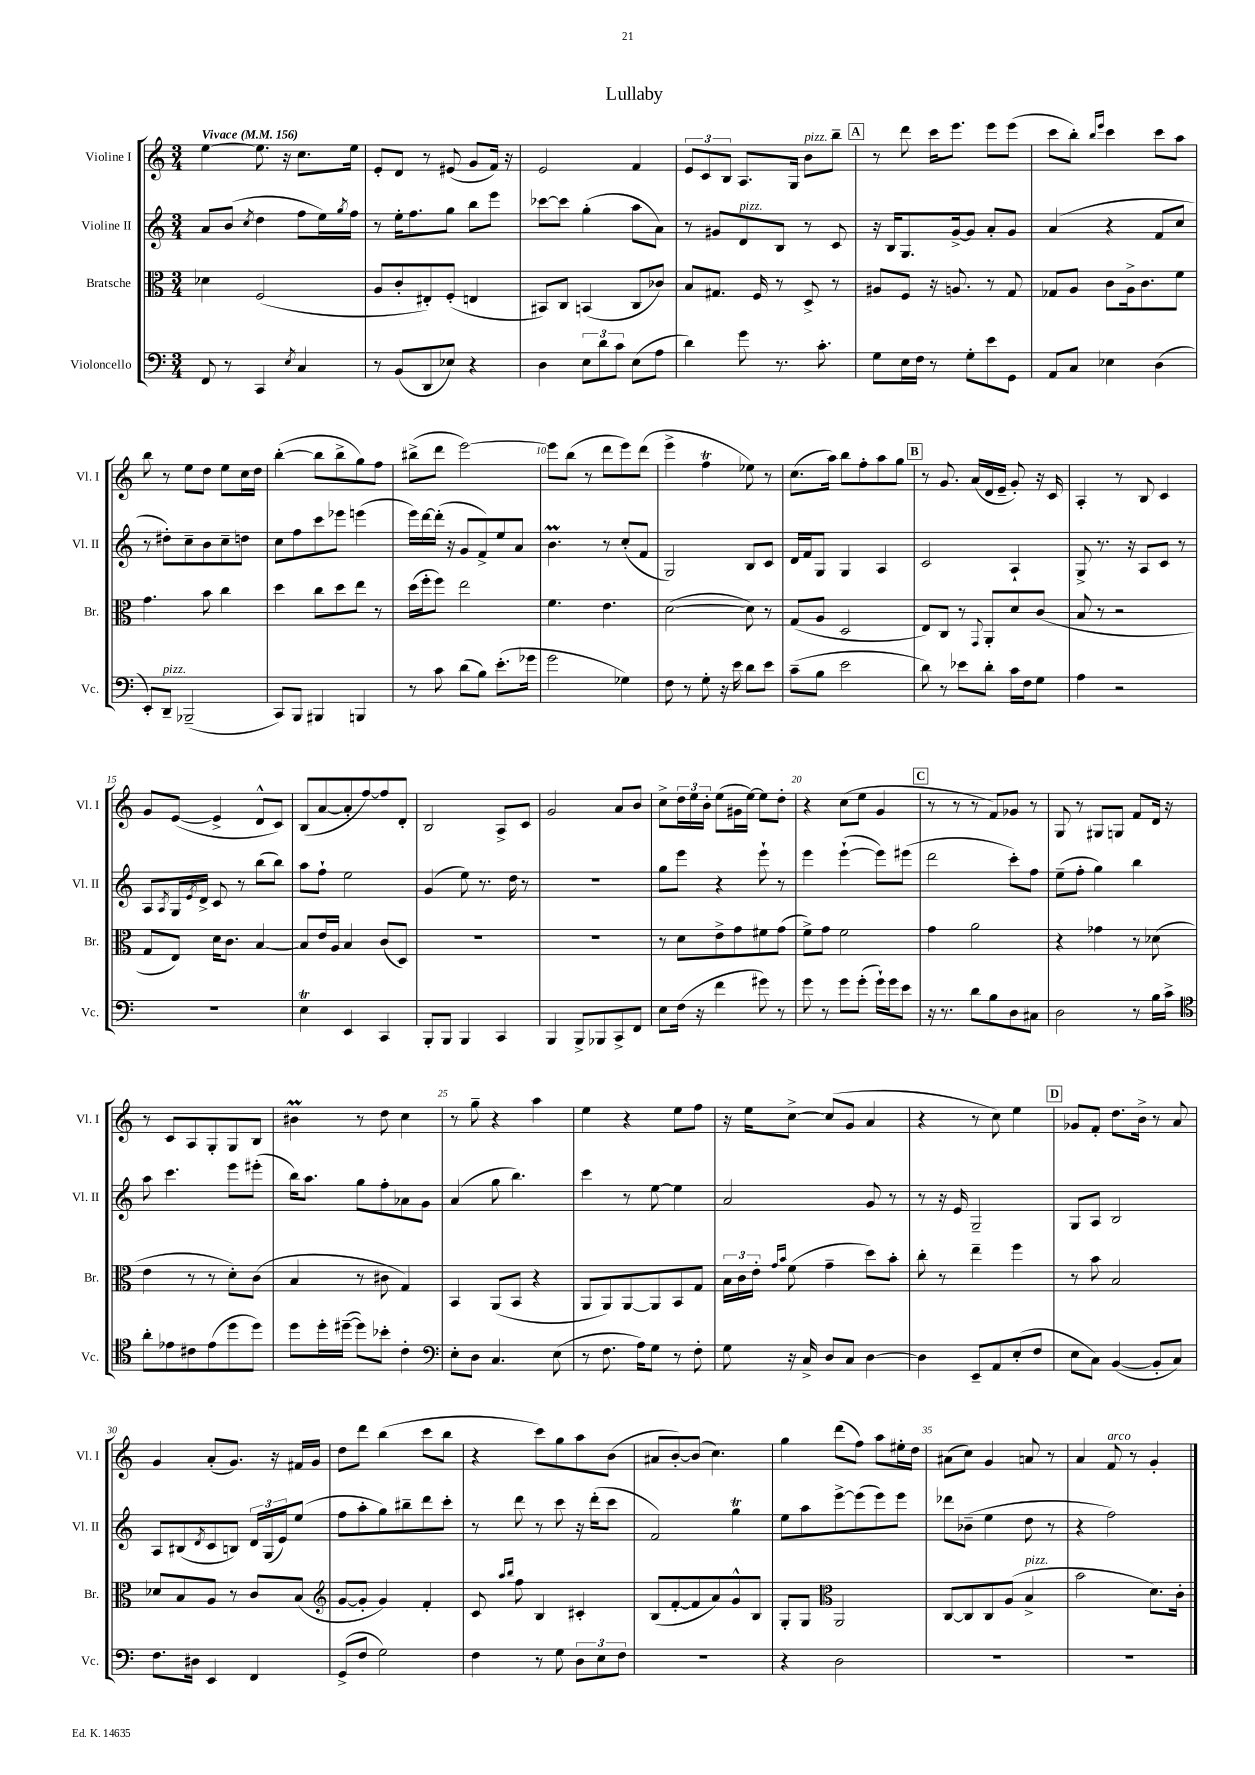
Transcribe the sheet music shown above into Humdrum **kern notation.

**kern	**kern	**kern	**kern
*staff4	*staff3	*staff2	*staff1
*clefF4	*clefC3	*clefG2	*clefG2
*k[]	*k[]	*k[]	*k[]
*M3/4	*M3/4	*M3/4	*M3/4
*MM156	*MM156	*MM156	*MM156
8FF	4d-	8a	[4ee
8r	.	(8b	.
.	.	8qcc	.
4CC	(2F	4dd	8.ee]
.	.	.	16r
8qE	.	.	.
4C	.	8ff	8.cc
.	.	16ee)	.
.	.	8qgg	.
.	.	16ff	16ee
=	=	=	=
8r	8A	8r	8e'
(8BB	8c'	16ee'	8d
.	.	8.ff	.
8DD	8E#')	.	8r
8E-)	(8F'	8gg	(8e#
4r	4E	8bb	8g
.	.	8eee	16f)
.	.	.	16r
=	=	=	=
4D	8BB#)	[8ccc-	2e
.	8C	8ccc-]	.
12E	(4BB	(4gg'	.
12d	.	.	.
12c	.	.	.
(8E	8C	8aa	4f
8A	8c-)	8a)	.
=	=	=	=
4d)	8B	8r	12e
.	.	.	12c
.	8.G#	8g#	.
.	.	.	12B
8g	.	8d	8.A
.	16F	.	.
8.r	8r	8B	.
.	.	.	16G
.	8D^	8r	8b
8.c'	.	.	.
.	8r	8c	8bb~
=	=	=	=
8G	8A#	16r	8r
.	.	16B	.
16E	8F	8.G	8ddd
16F	.	.	.
8r	16r	.	16ccc
.	8.A	[16g^	8.eee
8G'	.	8g]	.
8e	8r	8a'	8eee
8GG	8G	8g	(8eee
=	=	=	=
8AA	8G-	(4a	8ccc
8C	8A	.	8bb')
.	.	.	16qqbb
.	.	.	16qqeee
4E-	8c	4r	4ccc
.	16A^	.	.
.	8.c	.	.
(4D	.	8f	8ccc
.	8f	8cc	8aa
=	=	=	=
8EE')	4.g	8r	8bb
8DD~	.	8dd#')	8r
(2BBB-~	.	8cc~	8ee
.	8b	8b	8dd
.	4cc	8cc~	8ee
.	.	8dd	16cc
.	.	.	16dd
=	=	=	=
8CC)	4dd	8cc	([4bb'
8BBB	.	8ff	.
4BBB#	8cc	8ccc	8bb]
.	8dd	8eee-	8bb^
4BBB	8ee	(4eee	8gg)
.	8r	.	8ff
=	=	=	=
8r	(16dd	16eee)	(8bb#^
.	16ff'	[16ddd	.
8c	8ff)	(16ddd']	8ddd
.	.	16r	.
(8d	2ee	8g	[2eee)
8B)	.	8f^)	.
(8.e'	.	8ee	.
.	.	8a	.
16g-	.	.	.
=	=	=	=
2g	4.f	4.b	8eee]
.	.	.	(8bb
.	.	.	8r
.	4.e	8r	8ddd
4G-)	.	(8cc'	8eee)
.	.	8f	(8ddd
=	=	=	=
8F	([2d	2G)	4eee^
8r	.	.	.
8G'	.	.	4ff
16r	.	.	.
16e	.	.	.
8d	8d])	8B	8ee-)
8e	8r	8c	8r
=	=	=	=
(8c~	(8G	16d	(8.cc
.	.	16f	.
8B	8A	8G	.
.	.	.	16aa)
2e	2D	4G	8bb
.	.	.	8ff'
.	.	4A	8aa
.	.	.	8gg
=	=	=	=
8d)	8E)	2c	8r
8r	8C	.	8.g
8e-	8r	.	.
.	.	.	(16a
.	8qqGG	.	.
8d'	8AA'	.	16d
.	.	.	16e~
16c	8d	4A`	8g')
16F	.	.	.
8G	(8c	.	16r
.	.	.	16c
=	=	=	=
4A	8B	8G^	4A'
.	8r	8.r	.
2r	2r	.	8r
.	.	16r	.
.	.	8A	8B
.	.	8c	4c
.	.	8r	.
=	=	=	=
2.r	8G	8A	8g
.	.	8qA	.
.	8E)	16G	([8e
.	.	8qe	.
.	.	16d^	.
.	16d	8c	4e^]
.	8.c	.	.
.	.	8r	.
.	[4B	(8bb	8d^^
.	.	8bb)	8c)
=	=	=	=
4E	8B]	8aa	(8B
.	16e	8ff`	[8a
.	16A	.	.
4EE	4B	2ee	8a']
.	.	.	[8ff)
4CC	(8c	.	8ff]
.	8D)	.	8d'
=	=	=	=
8BBB'	2.r	(4g	2B
8BBB	.	.	.
4BBB	.	8ee)	.
.	.	8.r	.
4CC	.	.	8A^
.	.	16dd	.
.	.	8r	8c
=	=	=	=
4BBB	2.r	2.r	2g
8BBB^	.	.	.
8BBB-	.	.	.
8CC^	.	.	8a
8FF	.	.	8b
=	=	=	=
8E	8r	8gg	8cc^
(16F	8d	8eee	24dd
.	.	.	24ee
16r	.	.	.
.	.	.	24b'
4f	8e^	4r	(8ee
.	8g	.	16g#
.	.	.	[16ee)
8g#)	8f#	8eee`	8ee]
8r	(8g	8r	8dd'
=	=	=	=
8g	8f^)	4eee	4r
8r	8g	.	.
8g	2f	([4eee`	(8cc
(8g'	.	.	8ee
16g`)	.	8eee])	4g
16g	.	.	.
8e	.	(8eee#	.
=	=	=	=
16r	4g	2ddd	8r
8.r	.	.	.
.	.	.	8r
8d	2a	.	8r
8B	.	.	8f)
8D	.	8ccc')	8g-
8C#	.	8ff	8r
=	=	=	=
2D	4r	(8ee~	8G
.	.	8ff'	8r
.	4g-	4gg)	8G#
.	.	.	8G
8r	8r	4bb	8f
16B	(8d-	.	16d
16c^	.	.	16r
=	=	=	=
*clefC4	*	*	*
8a'	4e	8aa	8r
8e-	.	4.ccc	8c
8c#	8r	.	8A
(8e-	8r	.	8G'
8dd	8d')	8eee	8G
8dd)	(8c	(8eee#'	8B
=	=	=	=
8dd	4B	16bb)	4b#
.	.	8.aa	.
16dd'	.	.	.
([16dd#~	.	.	.
8dd#])	8r	8gg	8r
8b-'	8c#	8ff'	8dd
4c'	4G)	8a-	4cc
.	.	8g	.
=	=	=	=
*clefF4	*	*	*
8E'	4BB	(4a	8r
8D	.	.	8gg~
4.C	(8AA	8gg	4r
.	8BB	4.bb)	.
.	4r	.	4aa
(8E	.	.	.
=	=	=	=
8r	8AA	4ccc	4ee
8.F	8AA)	.	.
.	[8AA	8r	4r
16A)	.	.	.
8G	8AA]	[8ee	.
8r	8BB	4ee]	8ee
8F'	8G	.	8ff
=	=	=	=
8G	24B	2a	16r
.	24c	.	.
.	.	.	16ee
.	24e'	.	.
.	16qqg	.	.
.	16qqb	.	.
16r	(8f	.	[8cc^
16C^	.	.	.
8D	4g~	.	(8cc]
8C	.	.	8g
[4D	8dd)	8g	4a
.	8b'	8r	.
=	=	=	=
4D]	8cc'	8r	4r
.	8r	16r	.
.	.	16e	.
8EE~	4ee~	2G~	8r
8AA	.	.	8cc)
(8E'	4ff	.	4ee
8F	.	.	.
=	=	=	=
8E	8r	8G	8g-
8C)	8b	8A	8f'
([4BB	2B	2B	8.dd
.	.	.	16b^
8BB']	.	.	8r
8C)	.	.	8a
=	=	=	=
8.F	8d-	8A	4g
.	8B	(8B#	.
16D#	.	.	.
.	.	8qd	.
4EE	8A	8c	(8a'
.	8r	8B)	8.g)
4FF	8c	24d	.
.	.	(24G	.
.	.	.	16r
.	.	24e)	.
.	(8B	(8ee	16f#
.	.	.	16g
=	=	=	=
*	*clefG2	*	*
(8GG^	[8g	8ff	8dd
8F	8g']	8aa'	8ddd
2G)	4g)	8gg)	(4bb
.	.	8bb#~	.
.	4f'	8ddd	8ccc
.	.	8ccc'	8bb
=	=	=	=
4F	8c	8r	4r
.	16qqaa	.	.
.	16qqbb	.	.
.	8ff	8ddd	.
8r	4B	8r	8ccc)
8G	.	8ccc	8gg
12D	4c#'	16r	8aa
.	.	(16ddd'	.
12E	.	.	.
.	.	8ccc	(8b
12F	.	.	.
=	=	=	=
2.r	(8B	2f)	8a#
.	[8f'	.	[8b')
.	8f]	.	(8b]
.	8a)	.	4.cc)
.	8g^^	4gg	.
.	8B	.	.
=	=	=	=
4r	8G'	8ee	4gg
.	8G	8aa	.
*	*clefC3	*	*
2D	2AA	[8eee^	(8ddd
.	.	(8eee]	8ff)
.	.	8eee)	8aa
.	.	8eee	16ee#'
.	.	.	16dd
=	=	=	=
2.r	[8C	8ddd-	(8a#
.	8C]	(8b-~	8cc)
.	8C	4ee	4g
.	(8A	.	.
.	4B^	8dd	8a
.	.	8r	8r
=	=	=	=
2.r	2b	4r	4a
.	.	2ff)	8f
.	.	.	8r
.	8.d)	.	4g'
.	16c'	.	.
==	==	==	==
*-	*-	*-	*-
